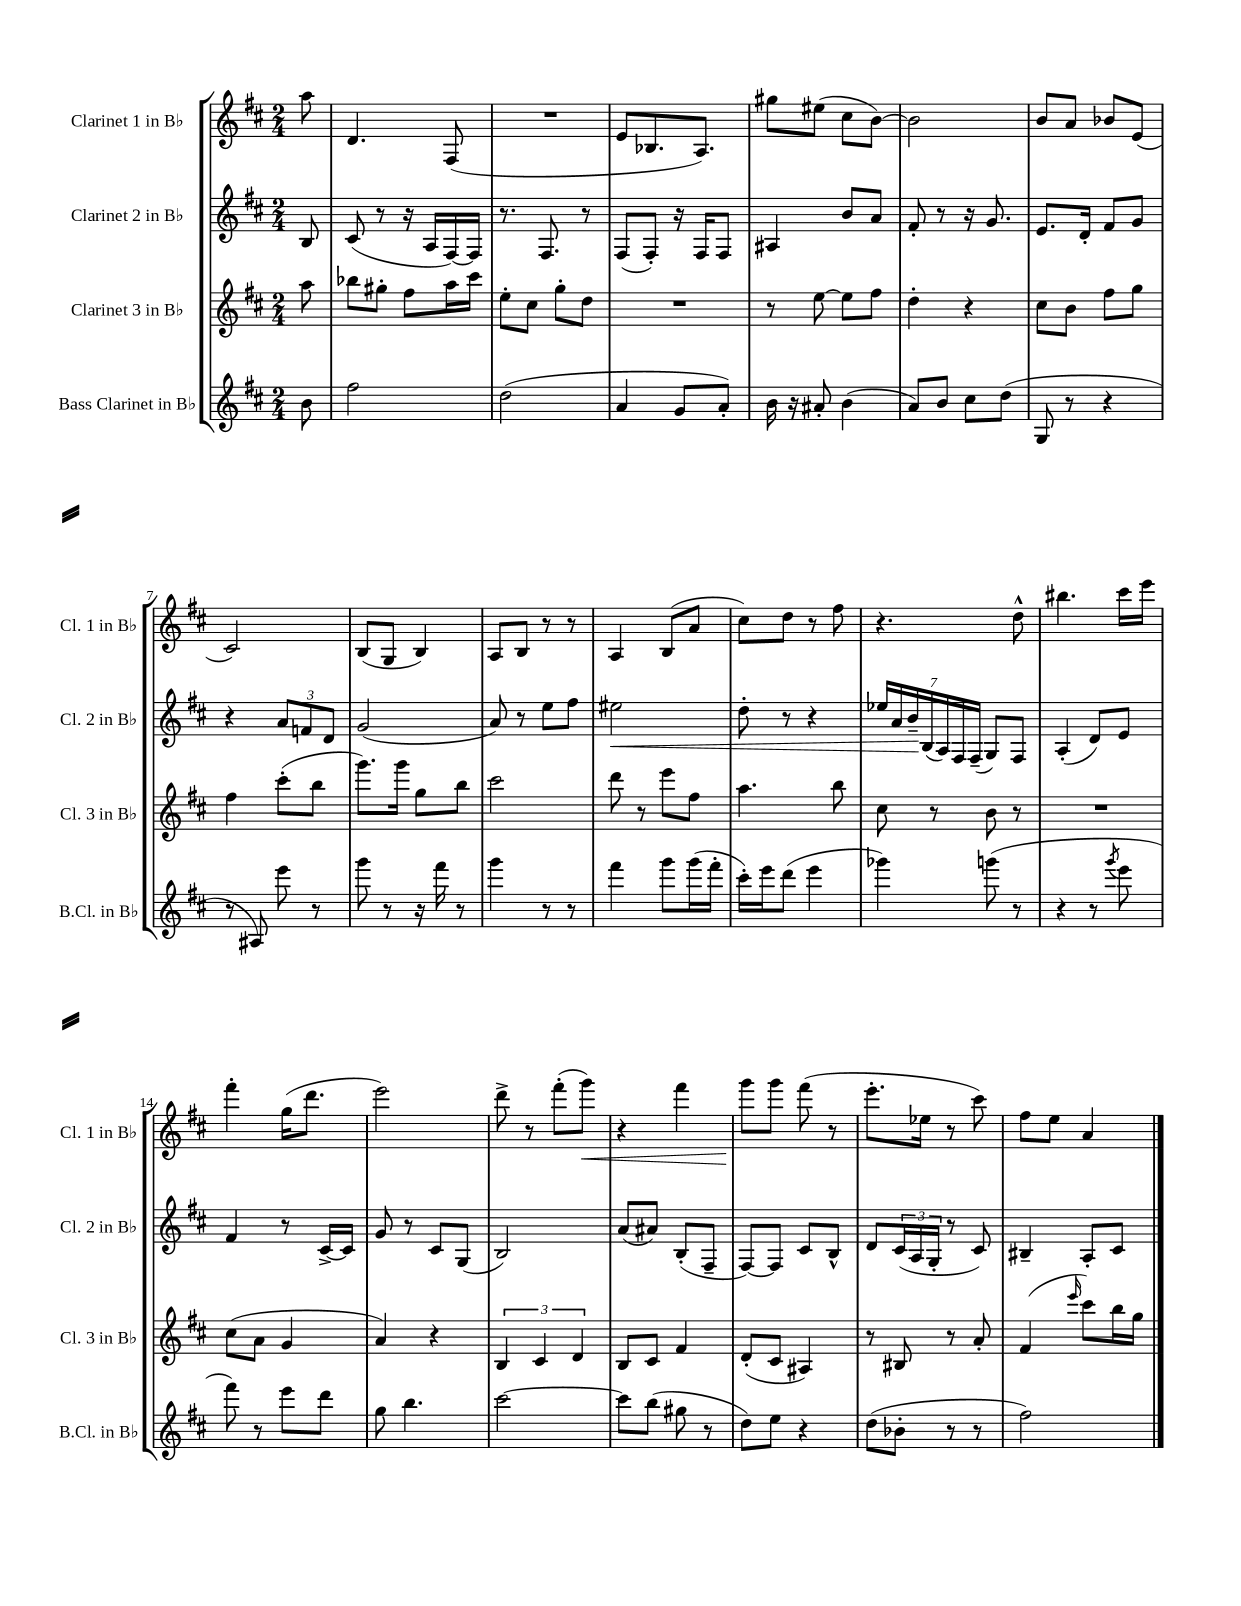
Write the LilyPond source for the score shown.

<<
\new StaffGroup <<
\new Staff = "s0" \with { instrumentName = "Clarinet 1 in Bb" shortInstrumentName = "Cl. 1 in Bb" } {
    \clef treble \key d \major \numericTimeSignature \time 2/4 \partial 8
    a''8 |
    d'4. fis8( |
    R2 |
    e'8 bes8. a8.) |
    gis''8 eis''8( cis''8 b'8~) |
    b'2 |
    b'8 a'8 bes'8 e'8( |
    cis'2) |
    b8( g8 b4) |
    a8 b8 r8 r8 |
    a4 b8( a'8 |
    cis''8) d''8 r8 fis''8 |
    r4. d''8-^ |
    bis''4. cis'''16 e'''16 |
    fis'''4-. g''16( d'''8. |
    e'''2) |
    d'''8-> r8 fis'''8-.( g'''8\<) |
    r4 fis'''4 |
    g'''8\! g'''8 fis'''8( r8 |
    e'''8.-. ees''16 r8 cis'''8) |
    fis''8 e''8 a'4 \bar "|." |
}
\new Staff = "s1" \with { instrumentName = "Clarinet 2 in Bb" shortInstrumentName = "Cl. 2 in Bb" } {
    \clef treble \key d \major \numericTimeSignature \time 2/4 \partial 8
    b8 |
    cis'8( r8 r16 a16 fis16~) fis16 |
    r8. fis8. r8 |
    fis8( fis8-.) r16 fis16 fis8 |
    ais4 b'8 a'8 |
    fis'8-. r8 r16 g'8. |
    e'8. d'16-. fis'8 g'8 |
    r4 \tuplet 3/2 { a'8 f'8 d'8 } |
    g'2( |
    a'8) r8 e''8 fis''8 |
    eis''2\< |
    d''8-. r8 r4 |
    \tuplet 7/4 { ees''16 a'16 b'16--\! b16( a16) fis16 fis16--( } g8) fis8 |
    a4-.( d'8) e'8 |
    fis'4 r8 cis'16~-> cis'16 |
    g'8 r8 cis'8 g8( |
    b2) |
    a'8( ais'8) b8-.( fis8-- |
    fis8~) fis8 cis'8 b8-^ |
    d'8 \tuplet 3/2 { cis'16( a16 g16-. } r8 cis'8) |
    bis4-- a8-. cis'8 \bar "|." |
}
\new Staff = "s2" \with { instrumentName = "Clarinet 3 in Bb" shortInstrumentName = "Cl. 3 in Bb" } {
    \clef treble \key d \major \numericTimeSignature \time 2/4 \partial 8
    a''8 |
    bes''8 gis''8-. fis''8 a''16 cis'''16 |
    e''8-. cis''8 g''8-. d''8 |
    R2 |
    r8 e''8~ e''8 fis''8 |
    d''4-. r4 |
    cis''8 b'8 fis''8 g''8 |
    fis''4 cis'''8-.( b''8 |
    g'''8.) g'''16 g''8 b''8 |
    cis'''2 |
    d'''8 r8 e'''8 fis''8 |
    a''4. b''8 |
    cis''8 r8 b'8 r8 |
    R2 |
    cis''8( a'8 g'4 |
    a'4) r4 |
    \tuplet 3/2 { b4 cis'4 d'4 } |
    b8 cis'8 fis'4 |
    d'8-.( cis'8 ais4) |
    r8 bis8 r8 a'8-. |
    fis'4( \grace { e'''16 } cis'''8) b''16 g''16 \bar "|." |
}
\new Staff = "s3" \with { instrumentName = "Bass Clarinet in Bb" shortInstrumentName = "B.Cl. in Bb" } {
    \clef treble \key d \major \numericTimeSignature \time 2/4 \partial 8
    b'8 |
    fis''2 |
    d''2( |
    a'4 g'8 a'8-.) |
    b'16 r16 ais'8-. b'4( |
    a'8) b'8 cis''8 d''8( |
    g8 r8 r4 |
    r8 ais8) e'''8 r8 |
    g'''8 r8 r16 fis'''16 r8 |
    g'''4 r8 r8 |
    fis'''4 g'''8 g'''16( fis'''16-. |
    cis'''16-.) e'''16 d'''8( e'''4 |
    ges'''4) g'''8( r8 |
    r4 r8 \acciaccatura { g'''8 } e'''8 |
    fis'''8) r8 e'''8 d'''8 |
    g''8 b''4. |
    cis'''2~ |
    cis'''8 b''8( gis''8 r8 |
    d''8) e''8 r4 |
    d''8( bes'8-. r8 r8 |
    fis''2) \bar "|." |
}
>>
>>
